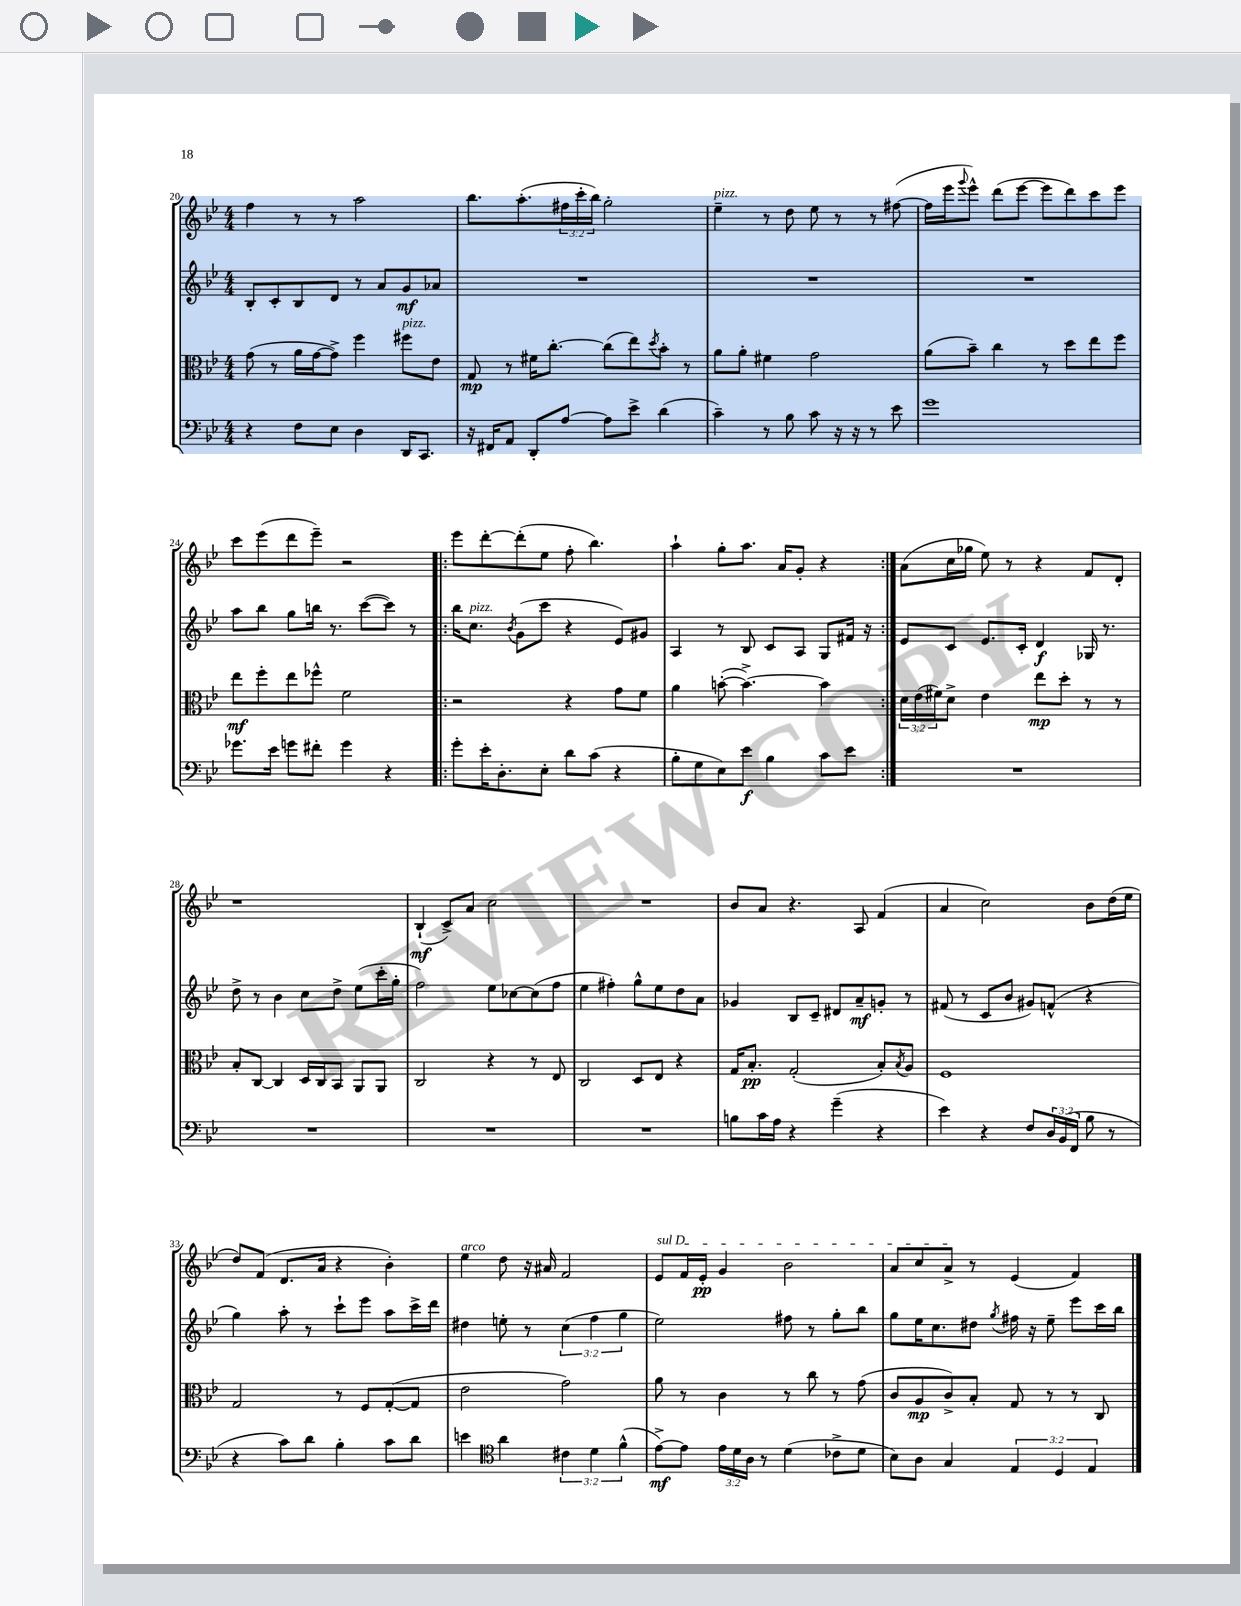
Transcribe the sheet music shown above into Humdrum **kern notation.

**kern	**dynam	**kern	**dynam	**kern	**dynam	**kern	**dynam
*part4	*part4	*part3	*part3	*part2	*part2	*part1	*part1
*staff4	*staff4	*staff3	*staff3	*staff2	*staff2	*staff1	*staff1
*clefF4	*	*clefC3	*	*clefG2	*	*clefG2	*
*k[b-e-]	*	*k[b-e-]	*	*k[b-e-]	*	*k[b-e-]	*
*M4/4	*	*M4/4	*	*M4/4	*	*M4/4	*
=20	=20	=20	=20	=20	=20	=20	=20
4r	.	(8g\	.	8B-'/L	.	4ff\	.
.	.	8r	.	8c'/	.	.	.
8F\L	.	16a\LL	.	8B-/	.	8r	.
.	.	[16g\J	.	.	.	.	.
8E-\J	.	8g^\J])	.	8d/J	.	8r	.
4D\	.	4ff\	.	8r	.	2aa\	.
.	.	.	.	8a/L	.	.	.
!	!	!LO:TX:a:i:t=pizz.	!	!	!	!	!
16DD/KL	.	8ff#X\L	.	8g/	mf	.	.
8.CC/J	.	.	.	.	.	.	.
.	.	8e-\J	.	8a-X/J	.	.	.
=21	=21	=21	=21	=21	=21	=21	=21
16r	.	8G/	mp	1r	.	8.bb-\L	.
16FF#X/KL	.	.	.	.	.	.	.
8AA/J	.	8r	.	.	.	.	.
.	.	.	.	.	.	(8.aa'\	.
8DD'/L	.	16f#X\KL	.	.	.	.	.
.	.	[8.cc'\J	.	.	.	.	.
[8A/J	.	.	.	.	.	24ff#X\L	.
.	.	.	.	.	.	24ccc'\	.
.	.	.	.	.	.	24bb-\JJ)	.
8A\L]	.	(8cc\L]	.	.	.	2gg'\	.
8e-^\J	.	8ee-\)	.	.	.	.	.
.	.	8qdd/	.	.	.	.	.
(4d\	.	8b-'\J	.	.	.	.	.
.	.	8r	.	.	.	.	.
=22	=22	=22	=22	=22	=22	=22	=22
!	!	!	!	!	!	!LO:TX:a:i:t=pizz.	!
4c~\)	.	8a\L	.	1r	.	4ee-~\	.
.	.	8a'\J	.	.	.	.	.
8r	.	4f#X\	.	.	.	8r	.
8B-\	.	.	.	.	.	8dd\	.
8c\	.	2g\	.	.	.	8ee-\	.
16r	.	.	.	.	.	8r	.
16r	.	.	.	.	.	.	.
8r	.	.	.	.	.	8r	.
8e-\	.	.	.	.	.	([8ff#X\	.
=23	=23	=23	=23	=23	=23	=23	=23
1g	.	(8a\L	.	1r	.	16ff#\LL]	.
.	.	.	.	.	.	16eee-\J	.
.	.	.	.	.	.	8qqggg/	.
.	.	8b-~\J)	.	.	.	8eee-^^\J)	.
.	.	4cc\	.	.	.	(8ddd\L	.
.	.	.	.	.	.	[8eee-\J	.
.	.	8r	.	.	.	8eee-\L]	.
.	.	8dd\L	.	.	.	8ddd\)	.
.	.	8ee-\	.	.	.	8ccc\	.
.	.	8ff\J	.	.	.	8eee-\J	.
!!LO:LB:g=z
=24	=24	=24	=24	=24	=24	=24	=24
8.g-X\L	.	8ee-\L	mf	8aa\L	.	8ccc\L	.
.	.	8ff'\	.	8bb-\J	.	(8eee-\	.
16e-\Jk	.	.	.	.	.	.	.
8gn\L	.	8ee-\	.	8gg\L	.	8ddd\	.
8f#X'\J	.	8ff-X^^\J	.	16bbn\Jk	.	8eee-~\J)	.
.	.	.	.	8.r	.	.	.
4g\	.	2f\	.	.	.	2r	.
.	.	.	.	([8ccc\L	.	.	.
4r	.	.	.	8ccc\J])	.	.	.
.	.	.	.	8r	.	.	.
=25!|:	=25!|:	=25!|:	=25!|:	=25!|:	=25!|:	=25!|:	=25!|:
8g'\L	.	2r	.	16bb-\KL	.	8eee-\L	.
!	!	!	!	!LO:TX:a:i:t=pizz.	!	!	!
.	.	.	.	8.cc\J	.	.	.
16e-'\K	.	.	.	.	.	[8ddd'\	.
8.D'\	.	.	.	.	.	.	.
.	.	.	.	8qb-/	.	.	.
.	.	.	.	(8g\L	.	(8ddd'\]	.
8E-'\J	.	.	.	8ccc\J	.	8ee-\J	.
8d\L	.	4r	.	4r	.	8ff'\	.
(8c\J	.	.	.	.	.	4.bb-\)	.
4r	.	8g\L	.	8e-/L)	.	.	.
.	.	8f\J	.	8g#X/J	.	.	.
=26	=26	=26	=26	=26	=26	=26	=26
8B-'\L	.	4a\	.	4A/	.	4aa`\	.
8G\	.	.	.	.	.	.	.
8E-\)	.	([8bn'\	.	8r	.	8gg'\L	.
8e-\J	f	4.b^\_)	.	8B-/	.	8.aa\J	.
4B-\	.	.	.	8c/L	.	.	.
.	.	.	.	.	.	16a/KL	.
.	.	.	.	8A/J	.	8g'/J	.
8c\L	.	4b\]	.	8G/L	.	4r	.
8e-\J	.	.	.	16f#X/Jk	.	.	.
.	.	.	.	16r	.	.	.
=27:|!	=27:|!	=27:|!	=27:|!	=27:|!	=27:|!	=27:|!	=27:|!
1r	.	24d\LL	.	8e-/L	.	(8a\L	.
.	.	(24e-\	.	.	.	.	.
.	.	24f#X\J)	.	.	.	.	.
.	.	8d^\J	.	8c/J	.	16cc\L	.
.	.	.	.	.	.	16gg-X\JJ	.
.	.	4e-\	.	8.e-/L	.	8ee-\)	.
.	.	.	.	.	.	8r	.
.	.	.	.	16c'/Jk	.	.	.
.	.	8ee-\L	mp	4d/	f	4r	.
.	.	8dd'\J	.	.	.	.	.
.	.	8r	.	16G-X/	.	8f/L	.
.	.	.	.	8.r	.	.	.
.	.	8r	.	.	.	8d'/J	.
!!LO:LB:g=z
=28	=28	=28	=28	=28	=28	=28	=28
1r	.	8B-'/L	.	8dd^\	.	1r	.
.	.	[8C/J	.	8r	.	.	.
.	.	4C/]	.	4b-\	.	.	.
.	.	16D/LL	.	8cc\L	.	.	.
.	.	16C/J	.	.	.	.	.
.	.	8BB-/J	.	8dd^\J	.	.	.
.	.	8AA/L	.	(8ee-\L	.	.	.
.	.	8AA/J	.	16ccc'\L	.	.	.
.	.	.	.	16gg'\JJ	.	.	.
=29	=29	=29	=29	=29	=29	=29	=29
1r	.	2C/	.	2ff\)	.	(4B-`/	mf
.	.	.	.	.	.	8c^/L)	.
.	.	.	.	.	.	8a/J	.
.	.	4r	.	8ee-\L	.	2cc\	.
.	.	.	.	[8cc-X\	.	.	.
.	.	8r	.	(8cc-\]	.	.	.
.	.	8E-/	.	8ff\J	.	.	.
=30	=30	=30	=30	=30	=30	=30	=30
1r	.	2C/	.	4ee-\	.	1r	.
.	.	.	.	4ff#X'\)	.	.	.
.	.	8D/L	.	8gg^^\L	.	.	.
.	.	8E-/J	.	8ee-\	.	.	.
.	.	4r	.	8dd\	.	.	.
.	.	.	.	8a\J	.	.	.
=31	=31	=31	=31	=31	=31	=31	=31
8Bn\L	.	16G/KL	.	4g-X/	.	8b-/L	.
.	.	8.B-'/J	pp	.	.	.	.
16c\L	.	.	.	.	.	8a/J	.
16A\JJ	.	.	.	.	.	.	.
4r	.	(2G'/	.	8B-/L	.	4.r	.
.	.	.	.	8c~/J	.	.	.
(4g~\	.	.	.	8d#X/L	.	.	.
.	.	.	.	8a~/	mf	8A/	.
4r	.	8B-'/L)	.	8gn'/J	.	(4f/	.
.	.	8qB-/	.	.	.	.	.
.	.	8A/J	.	8r	.	.	.
=32	=32	=32	=32	=32	=32	=32	=32
4e-\)	.	1F	.	(8f#X/	.	4a/	.
.	.	.	.	8r	.	.	.
4r	.	.	.	8c/L	.	2cc\)	.
.	.	.	.	8b-/J	.	.	.
8F/L	.	.	.	8g#X/L)	.	.	.
24D/L	.	.	.	(8fn^^/J	.	.	.
(24BB-/	.	.	.	.	.	.	.
24FF/JJ	.	.	.	.	.	.	.
8B-\	.	.	.	4r	.	8b-\L	.
8r	.	.	.	.	.	(16dd\L	.
.	.	.	.	.	.	16ee-\JJ	.
!!LO:LB:g=z
=33	=33	=33	=33	=33	=33	=33	=33
4r	.	2G/	.	4gg\)	.	8dd/L)	.
.	.	.	.	.	.	(8f/J	.
8c\L)	.	.	.	8aa'\	.	8.d/L	.
8d\J	.	.	.	8r	.	.	.
.	.	.	.	.	.	16a/Jk	.
4B-'\	.	8r	.	8ccc`\L	.	4r	.
.	.	8F/L	.	8eee-\J	.	.	.
8c\L	.	([8G'/	.	8aa\L	.	4b-'\)	.
8d\J	.	8G/J]	.	16ccc^\L	.	.	.
.	.	.	.	16ddd\JJ	.	.	.
=34	=34	=34	=34	=34	=34	=34	=34
!	!	!	!	!	!	!LO:TX:a:i:t=arco	!
4en\	.	2e-\	.	4dd#X\	.	4ee-\	.
*clefC4	*	*	*	*	*	*	*
4a\	.	.	.	8een'\	.	8dd\	.
.	.	.	.	8r	.	16r	.
.	.	.	.	.	.	16a#X/	.
6c#X\	.	2g\)	.	(6cc\	.	2f/	.
6d\	.	.	.	6ff\	.	.	.
(6f^^\	.	.	.	6gg\	.	.	.
=35	=35	=35	=35	=35	=35	=35	=35
!	!	!	!	!	!	!LO:TX:a:i:t=sul D	!
[8e-^\L)	mf	8a\	.	2ee-\)	.	8e-/L	.
8e-\J]	.	8r	.	.	.	16f/L	.
.	.	.	.	.	.	16e-'/JJ	pp
24e-\LL	.	4c\	.	.	.	4g/	.
24d\	.	.	.	.	.	.	.
24A\JJ	.	.	.	.	.	.	.
8r	.	.	.	.	.	.	.
(4d\	.	8r	.	8ff#X\	.	2b-\	.
.	.	8cc\	.	8r	.	.	.
8c-X^\L	.	8r	.	8gg'\L	.	.	.
8d\J	.	(8g\	.	8bb-\J	.	.	.
=36	=36	=36	=36	=36	=36	=36	=36
8B-\L)	.	8c/L	.	8gg\L	.	8a/L	.
8A\J	.	8A/	mp	16ee-\K	.	8cc/	.
.	.	.	.	8.cc\	.	.	.
4G/	.	8c^/)	.	.	.	8a^/J	.
.	.	8B-'/J	.	8dd#X\J	.	8r	.
.	.	.	.	8qgg/	.	.	.
6E-/	.	8G/	.	16ff#X\	.	(4e-/	.
.	.	.	.	16r	.	.	.
.	.	8r	.	8ee-~\	.	.	.
6D/	.	.	.	.	.	.	.
.	.	8r	.	8eee-\L	.	4f/)	.
6E-/	.	.	.	.	.	.	.
.	.	8C/	.	16ccc\L	.	.	.
.	.	.	.	16bb-\JJ	.	.	.
==	==	==	==	==	==	==	==
*-	*-	*-	*-	*-	*-	*-	*-
